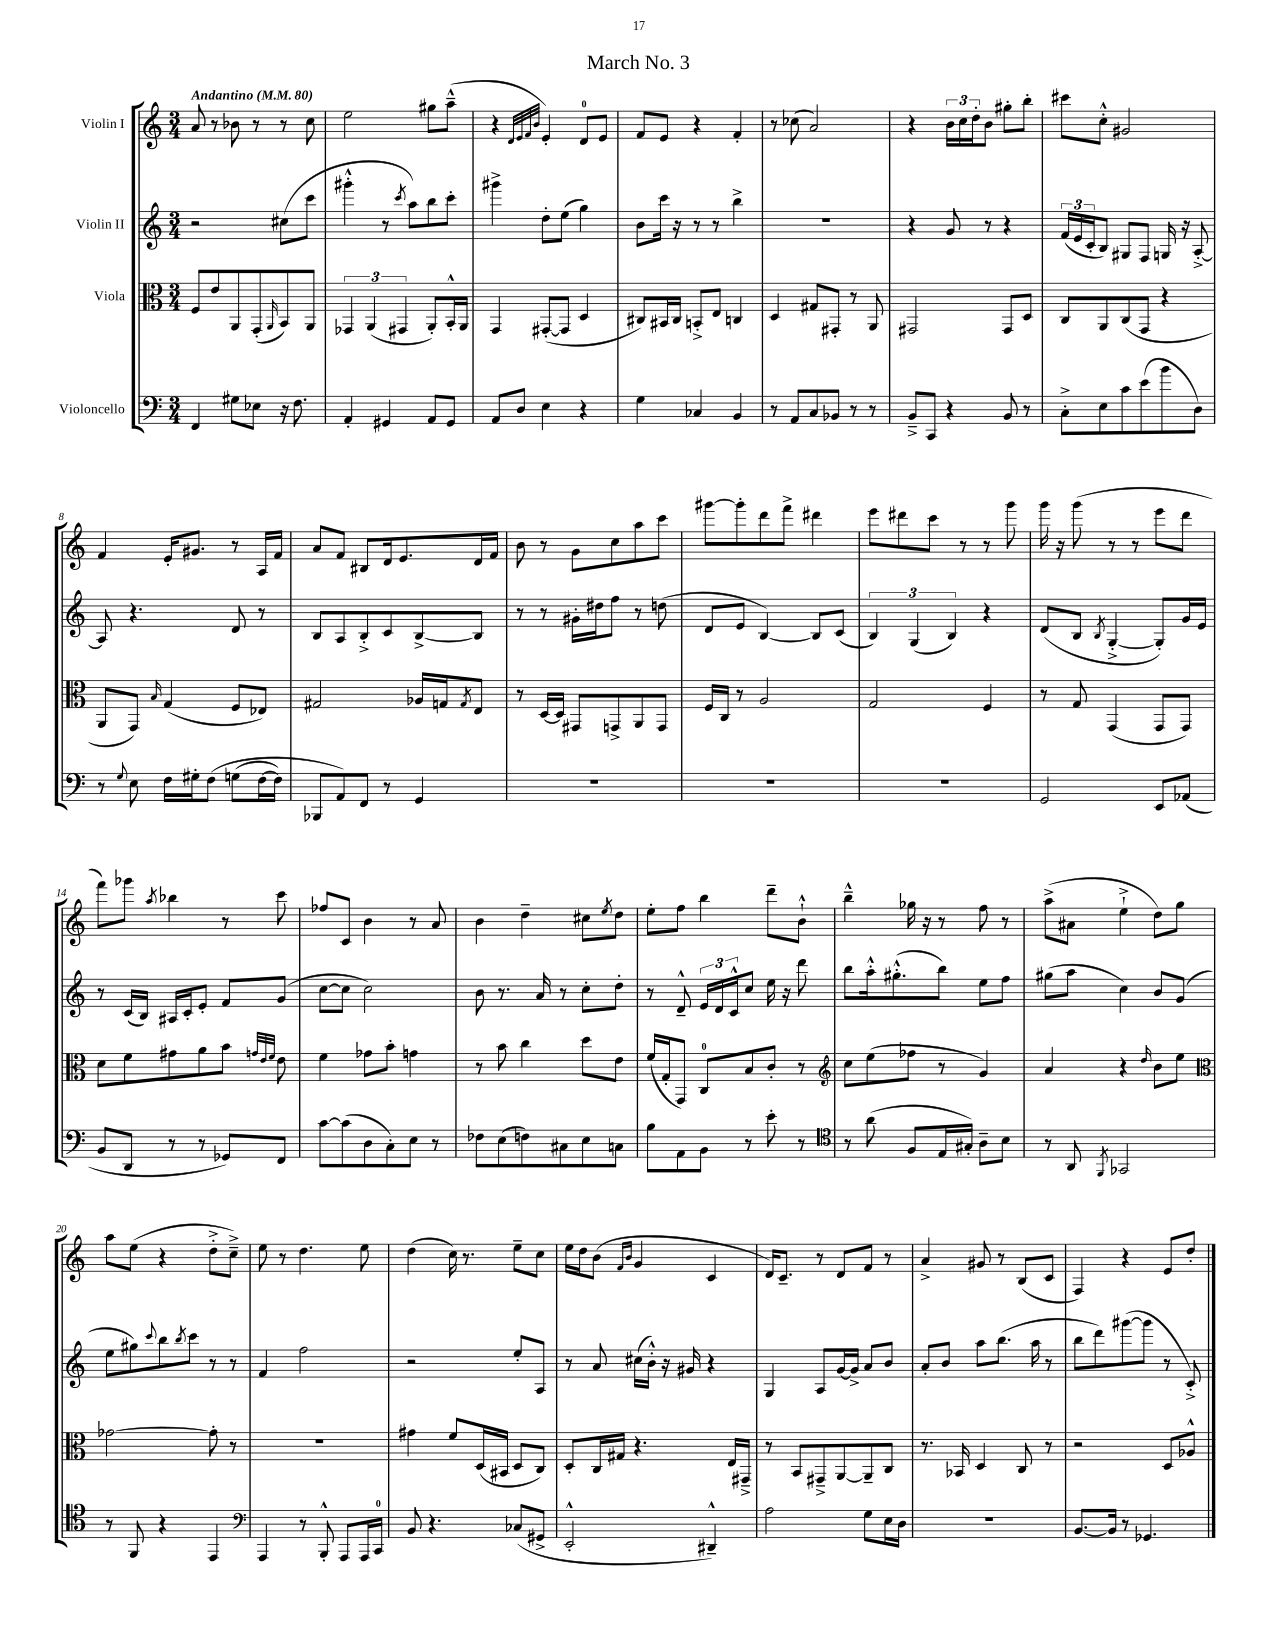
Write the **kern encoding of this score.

**kern	**kern	**kern	**kern
*part4	*part3	*part2	*part1
*staff4	*staff3	*staff2	*staff1
*I"Violoncello	*I"Viola	*I"Violin II	*I"Violin I
*clefF4	*clefC3	*clefG2	*clefG2
*k[]	*k[]	*k[]	*k[]
*M3/4	*M3/4	*M3/4	*M3/4
*MM80	*MM80	*MM80	*MM80
=1	=1	=1	=1
!	!	!	!LO:TX:a:B:t=Andantino
4FF/	8F/L	2r	8a/
.	8e/	.	8r
8G#X\L	8AA/	.	8b-X\
8E-X\J	(8GG'/	.	8r
.	16qqAA/	.	.
16r	8BB/)	(8cc#X\L	8r
8.F\	.	.	.
.	8AA/J	8ccc\J	8cc\
=2	=2	=2	=2
4AA'/	6GG-X/	4ggg#X'^^\	2ee\
.	(6AA/	.	.
4GG#X/	.	8r	.
.	6GG#X/	.	.
.	.	8qccc/	.
.	.	8aa\L)	.
8AA/L	8AA'/L)	8bb\	8gg#X\L
8GG#/J	16BB'^^/L	8ccc'\J	(8aa~^^\J
.	16AA/JJ	.	.
=3	=3	=3	=3
8AA/L	4GG/	4ggg#X^\	4r
8D/J	.	.	.
.	.	.	32qqd/LLL
.	.	.	32qqe/
.	.	.	32qqf/
.	.	.	32qqb/JJJ
4E\	([8GG#X'/L	8dd'\L	4e'/)
.	8GG#/J]	(8ee\J	.
4r	4D/	4gg\)	8d/L
.	.	.	8e/J
=4	=4	=4	=4
4G\	8C#X/L)	8b\L	8f/L
.	16BB#X/L	16ccc\Jk	8e/J
.	16C#/JJ	16r	.
4C-X/	8BBn'^/L	8r	4r
.	8E/J	8r	.
4BB/	4Cn/	4bb^\	4f'/
=5	=5	=5	=5
8r	4D/	2.r	8r
8AA/L	.	.	(8cc-X\
8C/	8G#X/L	.	2a/)
8BB-X/J	8GG#X'/J	.	.
8r	8r	.	.
8r	8AA/	.	.
=6	=6	=6	=6
8BB~^/L	2GG#X/	4r	4r
8CC/J	.	.	.
4r	.	8g/	24b\LL
.	.	.	24cc\
.	.	.	24dd'\J
.	.	8r	8b\J
8BB/	8GG#/L	4r	8gg#X'\L
8r	8D/J	.	8bb'\J
=7	=7	=7	=7
8C'^\L	8C/L	(24f/LL	8ccc#X\L
.	.	24e/	.
.	.	24c'/J	.
8E\	8AA/	8B/J)	8cc'^^\J
8c\	(8C/	8G#X/L	2g#X/
(8e\	8GG/J	8F/J	.
8b\	4r	16Gn/	.
.	.	16r	.
8D\J)	.	[8A'^/	.
!!LO:LB:g=z
=8	=8	=8	=8
8r	8AA/L	8A/]	4f/
8qqG/	.	.	.
8E\	8GG/J)	4.r	.
.	16qqB/	.	.
16F\LL	(4G/	.	16e'/KL
16G#X'\J	.	.	8.g#X/J
(8F\J	.	.	.
(8Gn\L	8F/L	8d/	8r
[16F\L	8E-X/J)	8r	16A/LL
16F\JJ])	.	.	16f/JJ
=9	=9	=9	=9
8BBB-X/L	2G#X/	8B/L	8a/L
8AA/)	.	8A/	8f/J
8FF/J	.	8B'^/	8B#X/L
8r	.	8c/	16d/k
.	.	.	8.e/
4GG/	16A-X/LL	[8B^/	.
.	16Gn/J	.	.
.	8qG/	.	.
.	8E/J	8B/J]	16d/L
.	.	.	16f/JJ
=10	=10	=10	=10
2.r	8r	8r	8b\
.	[16D/LL	8r	8r
.	16D/JJ]	.	.
.	8GG#X/L	16g#X'\LL	8g\L
.	.	16dd#X\J	.
.	8GGn^/	8ff\J	8cc\
.	8AA/	8r	8aa\
.	8GG/J	(8ddn\	8ccc\J
=11	=11	=11	=11
2.r	16F/LL	8d/L	[8ggg#X\L
.	16C/JJ	.	.
.	8r	8e/J	8ggg#'\]
.	2A/	[4B/)	8ddd\
.	.	.	8fff^\J
.	.	8B/L]	4ddd#X\
.	.	(8c/J	.
=12	=12	=12	=12
2.r	2G/	6B/)	8eee\L
.	.	.	8ddd#X\
.	.	(6G/	.
.	.	.	8ccc\J
.	.	6B/)	.
.	.	.	8r
.	4F/	4r	8r
.	.	.	8ggg\
=13	=13	=13	=13
2GG/	8r	(8d/L	16ggg\
.	.	.	16r
.	8G/	8B/J	(8ggg\
.	.	8qB/	.
.	(4GG/	[4G'^/	8r
.	.	.	8r
8EE/L	8GG/L	8G'/L])	8eee\L
(8AA-X/J	8GG/J)	16g/L	8ddd\J
.	.	16e/JJ	.
!!LO:LB:g=z
=14	=14	=14	=14
8BB/L	8d\L	8r	8fff\L)
8DD/J	8f\	(16c/LL	8ggg-X\J
.	.	16B/JJ)	.
.	.	.	8qaa/
8r	8g#X\	16A#X/LL	4bb-X\
.	.	16c'/J	.
8r	8a\	8e'/J	.
8GG-X/L)	8b\J	8f/L	8r
.	32qqgn/LLL	.	.
.	32qqe/	.	.
.	32qqf/JJJ	.	.
8FF/J	8e\	(8g/J	8ccc\
=15	=15	=15	=15
[8c\L	4f\	[8cc\L	8ff-X/L
(8c\]	.	8cc\J]	8c/J
8D\	8g-X\L	2cc\)	4b\
8C'\)	8b'\J	.	.
8E\J	4gn\	.	8r
8r	.	.	8a/
=16	=16	=16	=16
8F-X\L	8r	8b\	4b\
(8E\	8b\	8.r	.
8Fn\)	4cc\	.	4dd~\
.	.	16a/	.
8C#X\	.	8r	.
8E\	8dd\L	8cc'\L	8cc#X\L
.	.	.	8qee/
8Cn\J	8e\J	8dd'\J	8dd\J
=17	=17	=17	=17
8B\L	(16f/LL	8r	8ee'\L
.	16G'/J	.	.
8AA\	8GG/J)	8d~^^/	8ff\J
8BB\J	8C/L	24e/LL	4bb\
.	.	24d/	.
.	.	24c^^/J	.
8r	8B/	8cc/J	.
8e'\	8c'/J	16ee\	8ddd~\L
.	.	16r	.
8r	8r	8ddd\	8b`^^\J
=18	=18	=18	=18
*clefC4	*clefG2	*	*
8r	8cc\L	8bb\L	4bb~^^\
(8a\	(8ee\	16aa'^^\k	.
.	.	(8.gg#X'^^\	.
8F/L	8ff-X\J	.	16gg-X\
.	.	.	16r
16E/L	8r	8bb\J)	8r
16G#X'/JJ)	.	.	.
8A~\L	4g/)	8ee\L	8ff\
8B\J	.	8ff\J	8r
=19	=19	=19	=19
8r	4a/	(8gg#X\L	(8aa^\L
8AA/	.	8aa\J	8a#X\J
8qFF/	.	.	.
2GG-X/	4r	4cc\)	4ee`^\
.	16qqdd/	.	.
.	8b\L	8b/L	8dd\L)
.	8ee\J	(8g/J	8gg\J
!!LO:LB:g=z
=20	=20	=20	=20
*	*clefC3	*	*
8r	[2g-X\	8ee\L	8aa\L
8FF/	.	8gg#X\)	(8ee\J
.	.	8qqccc/	.
4r	.	8bb\	4r
.	.	8qbb/	.
.	.	8ccc\J	.
4EE/	8g-'\]	8r	8dd'^\L
.	8r	8r	8cc~^\J)
=21	=21	=21	=21
*clefF4	*	*	*
4AAA/	2.r	4f/	8ee\
.	.	.	8r
8r	.	2ff\	4.dd\
8BBB'^^/	.	.	.
8AAA/L	.	.	.
16AAA/L	.	.	8ee\
16CC/JJ	.	.	.
=22	=22	=22	=22
8BB/	4g#X\	2r	(4dd\
4.r	.	.	.
.	8f/L	.	16cc\)
.	.	.	8.r
.	(16D/L	.	.
.	16BB#X/JJ	.	.
(8C-X/L	8D/L	8ee'/L	8ee~\L
8GG#X^/J	8C/J)	8A/J	8cc\J
=23	=23	=23	=23
2EE'^^/	8D'/L	8r	16ee\LL
.	.	.	16dd\J
.	16C/L	8a/	(8b\J
.	16G#X/JJ	.	.
.	.	.	16qqf/LL
.	.	.	16qqb/JJ
.	4.r	(16cc#X\LL	4g/
.	.	16b'^^\JJ)	.
.	.	16r	.
.	.	16g#X/	.
4DD#X~^^/)	.	4r	4c/
.	16E/LL	.	.
.	16GG#X~^/JJ	.	.
=24	=24	=24	=24
2A\	8r	4G/	16d/KL)
.	.	.	8.c~/J
.	8BB/L	.	.
.	8GG#X~^/	8A/L	8r
.	[8AA/	[16g/L	8d/L
.	.	16g^/JJ]	.
8G\L	8AA~/]	8a/L	8f/J
16E\L	8C/J	8b/J	8r
16D\JJ	.	.	.
=25	=25	=25	=25
2.r	8.r	8a'/L	4a^/
.	.	8b/J	.
.	16BB-X/	.	.
.	4D/	8aa\L	8g#X/
.	.	(8.bb\J	8r
.	8C/	.	(8B/L
.	.	16aa\	.
.	8r	8r	8c/J
=26	=26	=26	=26
[8.BB/L	2r	8bb\L	4F/)
.	.	8ddd\)	.
16BB/Jk]	.	.	.
8r	.	([8ggg#X\	4r
4.GG-X/	.	8ggg#\J]	.
.	8D/L	8r	8e/L
.	8A-X^^/J	8c'^/)	8dd'/J
==	==	==	==
*-	*-	*-	*-
